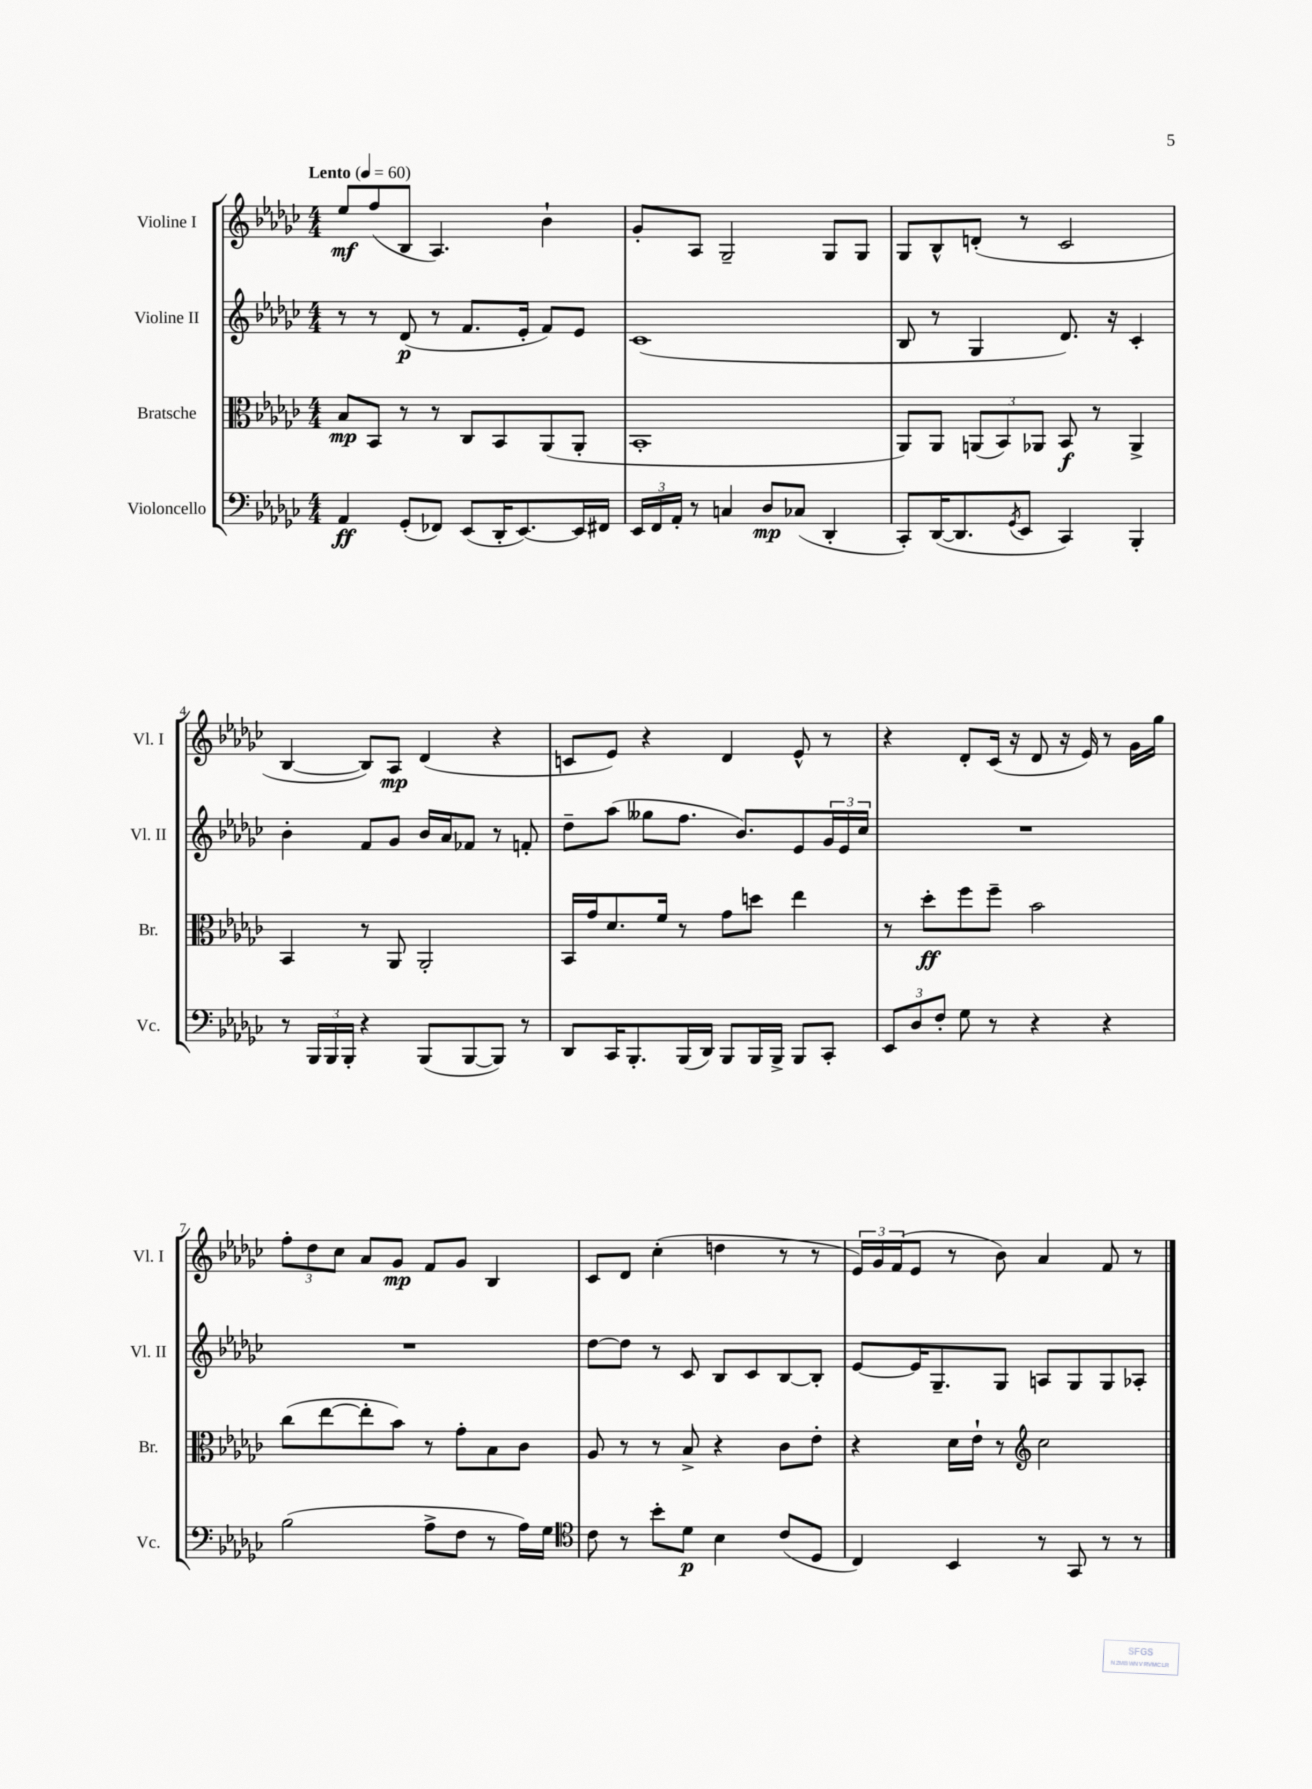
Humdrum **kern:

**kern	**kern	**kern	**kern
*staff4	*staff3	*staff2	*staff1
*clefF4	*clefC3	*clefG2	*clefG2
*k[b-e-a-d-g-c-]	*k[b-e-a-d-g-c-]	*k[b-e-a-d-g-c-]	*k[b-e-a-d-g-c-]
*M4/4	*M4/4	*M4/4	*M4/4
*MM60	*MM60	*MM60	*MM60
4AA-	8B-	8r	8ee-
.	8BB-	8r	(8ff
(8GG-'	8r	(8d-	8B-
8FF-)	8r	8r	4.A-)
(8EE-	8C-	8.f	.
16DD-'	8BB-	.	.
[8.EE-)	.	16e-'	.
.	(8AA-	8f)	4b-`
16EE-]	8AA-'	8e-	.
16FF#	.	.	.
=	=	=	=
24EE-	1BB-'	(1c-	8g-'
24FF	.	.	.
24AA-'	.	.	.
8r	.	.	8A-
4C	.	.	2G-~
8D-	.	.	.
(8C-	.	.	.
4DD-'	.	.	8G-
.	.	.	8G-
=	=	=	=
8CC-')	8AA-)	8B-	8G-
([16DD-	8AA-	8r	8B-^^
8.DD-]	.	.	.
.	(12AA	4G-	(8d'
.	12BB-)	.	.
8qGG-	.	.	.
8EE-	.	.	8r
.	12AA-	.	.
4CC-)	8BB-	8.d-)	2c-
.	8r	.	.
.	.	16r	.
4BBB-'	4AA-^	4c-'	.
=	=	=	=
8r	4BB-	4b-'	[4B-
24BBB-	.	.	.
24BBB-	.	.	.
24BBB-'	.	.	.
4r	8r	8f	8B-])
.	8AA-	8g-	8A-
(8BBB-	2AA-'	16b-	(4d-
.	.	16a-	.
[8BBB-	.	8f-	.
8BBB-])	.	8r	4r
8r	.	8f'	.
=	=	=	=
8DD-	16BB-	8dd-~	8c
.	16g-	.	.
16CC-	8.d-	(8aa-	8e-)
8.BBB-'	.	.	.
.	.	8gg--	4r
.	16f	.	.
(16BBB-	8r	8.ff	.
16DD-)	.	.	.
8BBB-	8g-	.	4d-
.	.	8.b-)	.
16BBB-	8dd	.	.
16BBB-^	.	.	.
8BBB-	4ee-	8e-	8e-^^
8CC-'	.	24g-	8r
.	.	24e-	.
.	.	24cc-	.
=	=	=	=
12EE-	8r	1r	4r
12D-	.	.	.
.	8dd-'	.	.
12F'	.	.	.
8G-	8ff	.	8d-'
8r	8ff~	.	(16c-
.	.	.	16r
4r	2b-	.	8d-
.	.	.	16r
.	.	.	16e-)
4r	.	.	8r
.	.	.	16g-
.	.	.	16gg-
=	=	=	=
(2B-	(8cc-	1r	12ff'
.	.	.	12dd-
.	[8ee-	.	.
.	.	.	12cc-
.	8ee-']	.	8a-
.	8b-)	.	8g-
8A-^	8r	.	8f
8F	8g-'	.	8g-
8r	8B-	.	4B-
16A-)	8c-	.	.
16G-	.	.	.
=	=	=	=
*clefC4	*	*	*
8c-	8A-	[8dd-	8c-
8r	8r	8dd-]	8d-
8b-'	8r	8r	(4cc-'
8d-	8B-^	8c-	.
4B-	4r	8B-	4dd
.	.	8c-	.
(8c-	8c-	[8B-	8r
8D-	8e-'	8B-']	8r
=	=	=	=
4C-)	4r	[8e-	24e-)
.	.	.	24g-
.	.	.	(24f
.	.	16e-]	8e-
.	.	8.G-~	.
4BB-	16d-	.	8r
.	16e-`	.	.
.	8r	8G-	8b-)
*	*clefG2	*	*
8r	2cc-	8A	4a-
8GG-	.	8G-	.
8r	.	8G-	8f
8r	.	8A-'	8r
==	==	==	==
*-	*-	*-	*-
